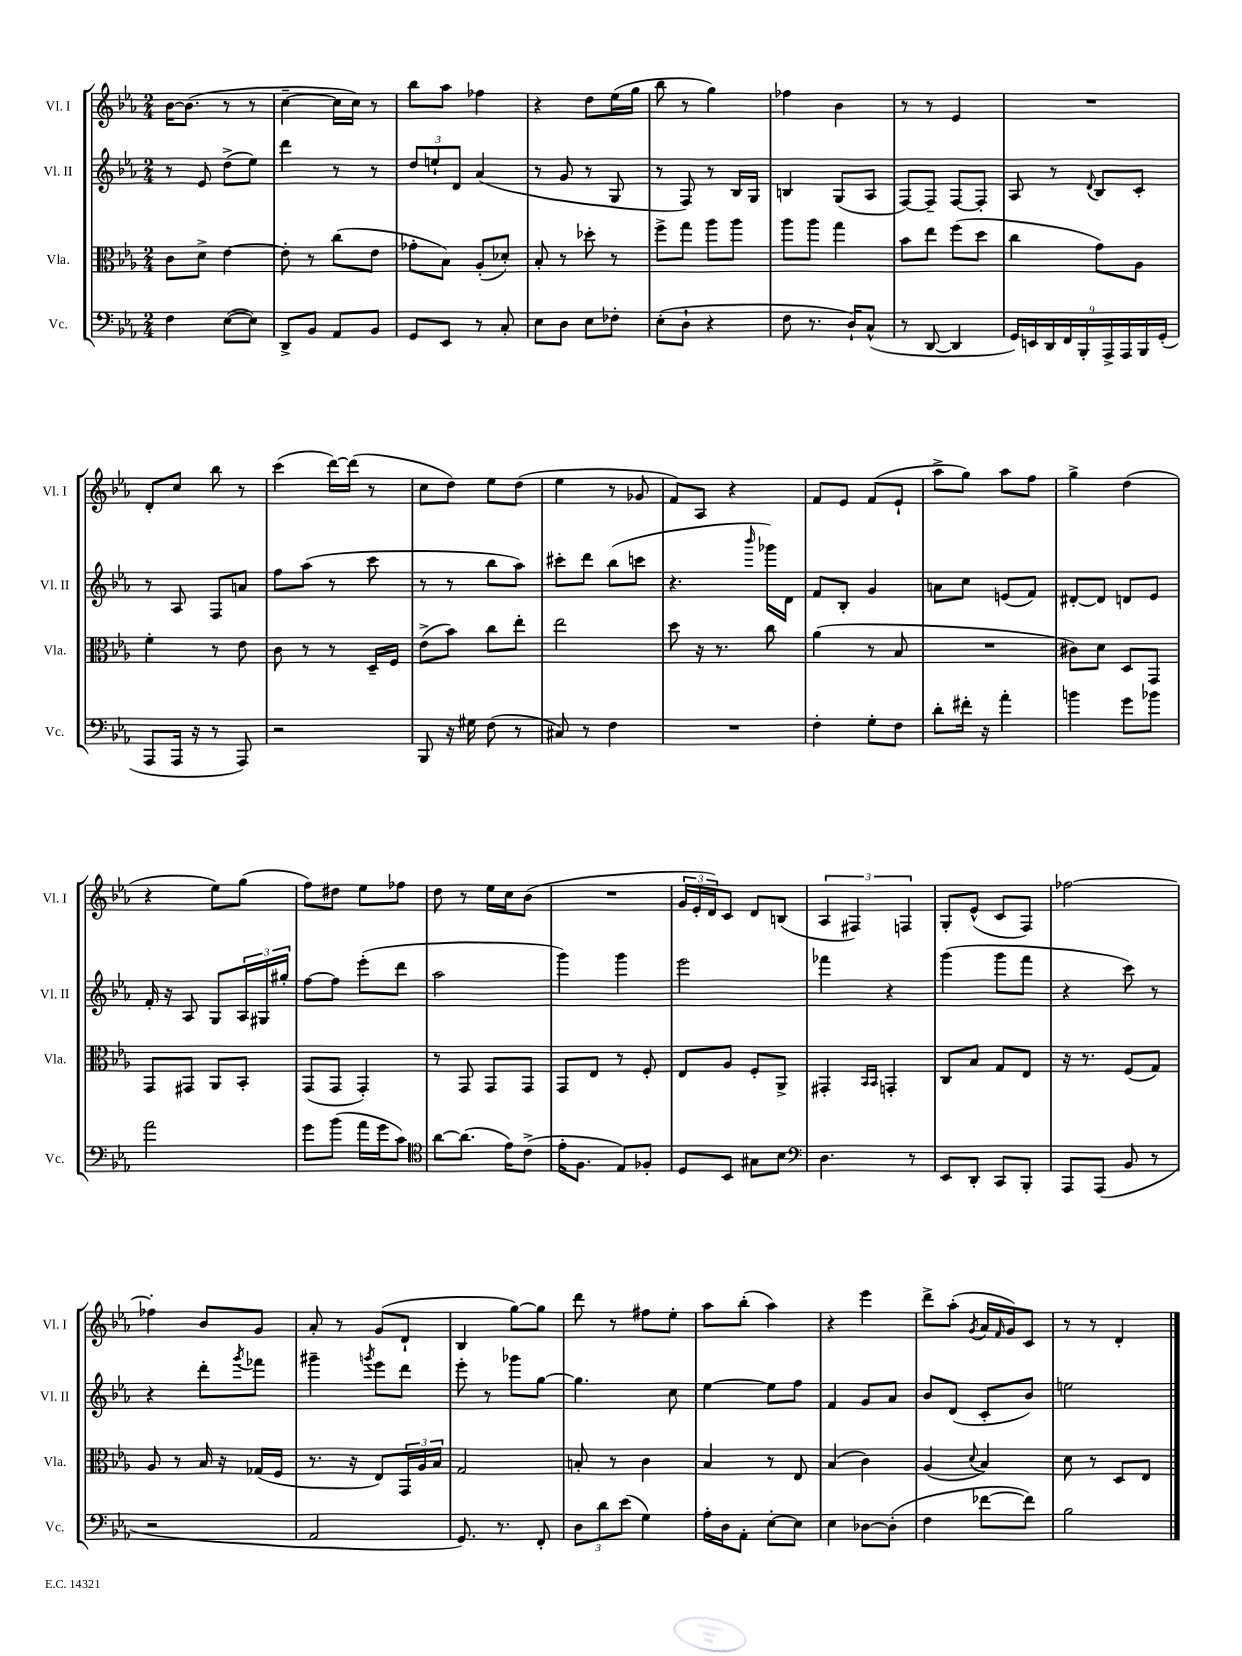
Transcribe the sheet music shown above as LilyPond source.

<<
\new StaffGroup <<
\new Staff = "s0" \with { instrumentName = "Vl. I" shortInstrumentName = "Vl. I" } {
    \clef treble \key ees \major \numericTimeSignature \time 2/4
    bes'16~ bes'8.( r8 r8 |
    c''4~-- c''16 c''16) r8 |
    bes''8 aes''8 fes''4 |
    r4 d''8 ees''16( g''16 |
    bes''8 r8 g''4) |
    fes''4 bes'4 |
    r8 r8 ees'4 |
    R2 |
    d'8-. c''8 bes''8 r8 |
    c'''4( d'''16~) d'''16( r8 |
    c''8 d''8) ees''8 d''8( |
    ees''4 r8 ges'8 |
    f'8) aes8 r4 |
    f'8 ees'8 f'8( ees'8-! |
    aes''8-> g''8) aes''8 f''8 |
    g''4-> d''4( |
    r4 ees''8) g''8( |
    f''8) dis''8 ees''8 fes''8 |
    d''8 r8 ees''16 c''16 bes'8( |
    R2 |
    \tuplet 3/2 { g'16 ees'16-. d'16) } c'8 d'8 b8( |
    \tuplet 3/2 { aes4 fis4) f4 } |
    g8-. ees'8-^( c'8 f8) |
    fes''2~ |
    fes''4-. bes'8 g'8 |
    aes'8-. r8 g'8( d'8-! |
    bes4 g''8~) g''8 |
    d'''8 r8 fis''8 ees''8-. |
    aes''8 bes''8-.( aes''4) |
    r4 ees'''4 |
    d'''8-> aes''8-.( \acciaccatura { g'8 } aes'16 \grace { f'16 } g'16) c'8 |
    r8 r8 d'4-. \bar "|." |
}
\new Staff = "s1" \with { instrumentName = "Vl. II" shortInstrumentName = "Vl. II" } {
    \clef treble \key ees \major \numericTimeSignature \time 2/4
    r8 ees'8 d''8->( ees''8) |
    d'''4 r8 r8 |
    \tuplet 3/2 { d''8 e''8-! d'8 } aes'4( |
    r8 g'8 r8 g8 |
    r8 f8) r8 bes16 g16 |
    b4 g8( aes8 |
    f8~) f8-- f8~ f8-. |
    aes8 r8 \appoggiatura { d'8 } bes8 c'8-. |
    r8 aes8 f8 a'8 |
    f''8 aes''8( r8 c'''8 |
    r8 r8 bes''8 aes''8) |
    cis'''8-. d'''8 bes''8( c'''8 |
    r4. \grace { bes'''16 } ges'''16) d'16 |
    f'8 bes8-. g'4 |
    a'8 c''8 e'8( f'8) |
    dis'8~-. dis'8 d'8 ees'8 |
    f'16-. r16 aes8 g8 \tuplet 3/2 { aes16 gis16 gis''16-. } |
    f''8~ f''8 ees'''8-.( d'''8 |
    aes''2 |
    g'''4) g'''4 |
    ees'''2 |
    fes'''4 r4 |
    g'''4( g'''8 f'''8 |
    r4 c'''8) r8 |
    r4 d'''8-. \acciaccatura { g'''8 } fes'''8 |
    gis'''4-- \acciaccatura { g'''8 } ees'''8 d'''8 |
    ees'''8-. r8 ges'''8 g''8~ |
    g''4. c''8 |
    ees''4~ ees''8 f''8 |
    f'4 g'8 aes'8 |
    bes'8 d'8( c'8-. bes'8) |
    e''2 \bar "|." |
}
\new Staff = "s2" \with { instrumentName = "Vla." shortInstrumentName = "Vla." } {
    \clef alto \key ees \major \numericTimeSignature \time 2/4
    c'8 d'8-> ees'4~ |
    ees'8-. r8 c''8( ees'8 |
    ges'8-. bes8) aes8-.( des'8-.) |
    bes8-. r8 des''8-. r8 |
    f''8-> g''8 aes''8 aes''8 |
    aes''8 aes''8 g''4 |
    bes'8 ees''8 f''8( d''8 |
    c''4 g'8) aes8 |
    f'4-. r8 ees'8 |
    c'8 r8 r8 d16-- f16 |
    ees'8->( bes'8) c''8 ees''8-. |
    ees''2 |
    d''8 r16 r8. c''8 |
    aes'4( r8 bes8 |
    R2 |
    cis'8) d'8 d8 g,8 |
    g,8 gis,8 aes,8 bes,8-. |
    g,8( g,8 g,4-.) |
    r8 g,8 g,8 g,8 |
    g,8 ees8 r8 f8-. |
    ees8 aes8 f8-. aes,8-> |
    gis,4-. \grace { bes,16 bes,16 } g,4-. |
    c8 bes8 g8 ees8 |
    r16 r8. f8( g8) |
    aes8 r8 bes16 r16 ges16( f16 |
    r8. r16 ees8) \tuplet 3/2 { g,16 aes16 bes16 } |
    g2 |
    b8-. r8 c'4 |
    bes4 r8 ees8 |
    bes4( c'4) |
    aes4( \appoggiatura { d'8 } bes4) |
    d'8 r8 d8 ees8 \bar "|." |
}
\new Staff = "s3" \with { instrumentName = "Vc." shortInstrumentName = "Vc." } {
    \clef bass \key ees \major \numericTimeSignature \time 2/4
    f4 ees8~( ees8) |
    d,8-> bes,8 aes,8 bes,8 |
    g,8 ees,8 r8 c8-. |
    ees8 d8 ees8 fes8-. |
    ees8-.( d8-! r4 |
    f8 r8. d16-!) c8-^( |
    r8 d,8~ d,4 |
    \tuplet 9/8 { g,16) e,16 d,16 f,16 bes,,16-. aes,,16-> aes,,16 bes,,16 g,16-.( } |
    aes,,8 aes,,16 r16 r8 aes,,8) |
    r2 |
    bes,,8 r16 gis16 f8( r8 |
    cis8) r8 f4 |
    R2 |
    f4-. g8-. f8 |
    d'8-. fis'16-. r16 aes'4-. |
    b'4 g'8 bes'8 |
    aes'2 |
    g'8 bes'8( aes'16 g'16 c'8) |
    \clef tenor aes'8~ aes'8.( ees'16) c'8->( |
    ees'16-. f8. ees8) fes8-. |
    d8 bes,8 gis8 bes8 |
    \clef bass d4. r8 |
    ees,8 d,8-. c,8 bes,,8-. |
    aes,,8 aes,,8( bes,8 r8 |
    r2 |
    aes,2 |
    g,8.) r8. f,8-. |
    \tuplet 3/2 { d8 d'8 ees'8( } g4) |
    aes16-. d16 aes,8-. ees8~-. ees8 |
    ees4 des8~ des8-.( |
    f4 fes'8~ fes'8) |
    bes2 \bar "|." |
}
>>
>>
\layout { \context { \Score \remove "Bar_number_engraver" } }
